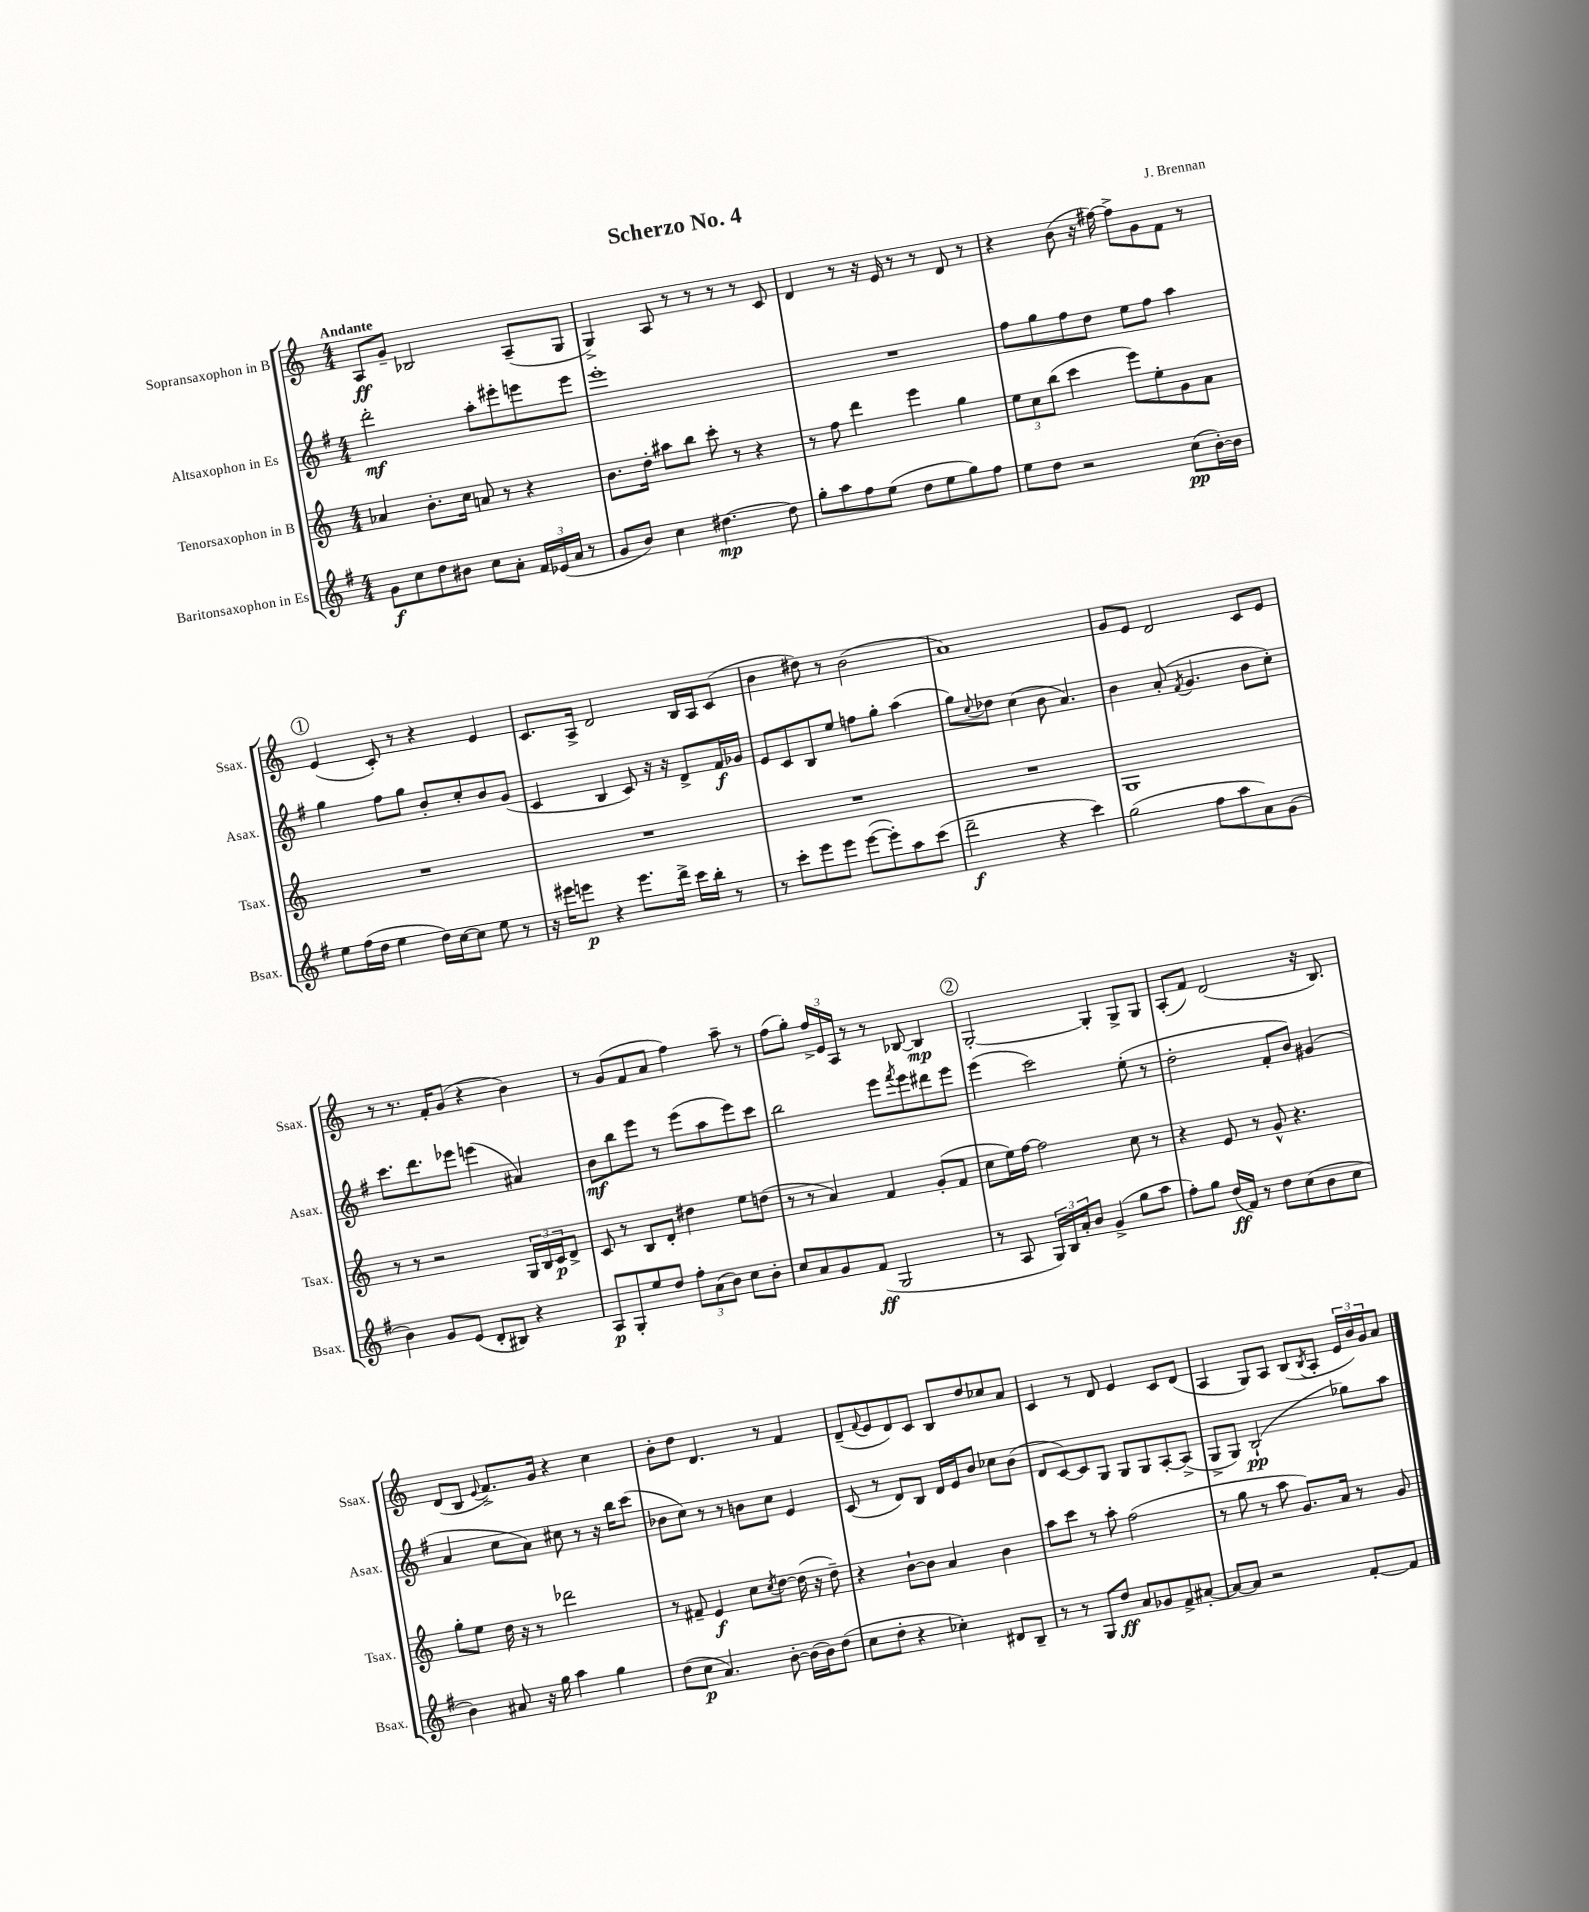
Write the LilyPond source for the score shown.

\header { title = "Scherzo No. 4" composer = "J. Brennan" }
<<
\new StaffGroup <<
\new Staff = "s0" \with { instrumentName = "Sopransaxophon in B" shortInstrumentName = "Ssax." } {
    \clef treble \key c \major \numericTimeSignature \time 4/4 \tempo "Andante"
    a8\ff g'8-- bes2 a8--( g8 |
    g4->) a8 r8 r8 r8 r8 c'8 |
    d'4 r8 r16 e'16 r8 r8 d'8 r8 |
    r4 b'8( r16 fis''16~) fis''8-> g'8 f'8 r8 |
    \mark \markup { \circle "1" } e'4( c'8-.) r8 r4 e'4 |
    c'8. a16-> d'2 b16 a16 c'8( |
    b'4 dis''8) r8 b'2( |
    a'1) |
    g'8 e'8 d'2 c'8 e'8 |
    r8 r8. f'16-. g'8( r4 b'4) |
    r8 g'8( f'8 a'8 f''4) a''8-- r8 |
    f''8( g''8-.) \tuplet 3/2 { f''16-> e'16 a16 } r8 r8 bes8~ bes4\mp |
    \mark \markup { \circle "2" } g2~-. g4-. g8-> g8 |
    a8-.( f'8) d'2( r16 b8.) |
    d'8( b8 \appoggiatura { e'8 } f'8.->) g'16 r4 c''4 |
    b'8-. d''8 d'4. r8 f'4 |
    d'8--( \appoggiatura { f'8 } e'8 d'8) c'8 b8 d''8 ces''8 a'8 |
    c'4 r8 d'8 e'4 c'8 d'8( |
    a4 g8) a8 b8( \acciaccatura { b8 } a8-. \tuplet 3/2 { e'16 b'16) g'16 } a'8 \bar "|." |
}
\new Staff = "s1" \with { instrumentName = "Altsaxophon in Es" shortInstrumentName = "Asax." } {
    \clef treble \key g \major \numericTimeSignature \time 4/4
    d'''2-.\mf a''8-. eis'''8-. e'''8 e'''8 |
    e'''1-. |
    R1 |
    fis''8 g''8 fis''8 d''8 e''8 fis''8 a''4 |
    \mark \markup { \circle "1" } g''4 fis''8 g''8 b'8-. c''8-. b'8 g'8( |
    c'4 b4 c'8) r16 r16 d'8-> fis'16\f ges'16 |
    e'8 c'8 b8 e''8 f''8 g''8-. a''4( |
    g''8) \appoggiatura { c''8 } des''8 c''4( b'8 a'4.) |
    b'4 a'8-.( \acciaccatura { fis'8 } g'4. b'8 c''8-.) |
    c'''8. d'''8. ees'''8 e'''4( ais'4) |
    b'8\mf b''8 e'''8 r8 e'''8( a''8 e'''8) c'''8 |
    b''2 e'''8 \acciaccatura { fis'''8 } e'''8 dis'''8 e'''8 |
    \mark \markup { \circle "2" } e'''4( c'''2) e''8-.( r8 |
    d''2-. fis'8-. b'8) gis'4( |
    a'4 c''8 a'8) cis''8 r8 r16 b''16 c'''8( |
    bes'8 c''8) r8 r8 b'8 c''8 e'4 |
    c'8( r8 d'8) b8 d'16 e'16 b'8 ces''8 b'8( |
    d'8 c'8~) c'8 g8 g8 g8 a8~-. a8->( |
    g8-> g8) b2-!\pp( ges''8) a''8 \bar "|." |
}
\new Staff = "s2" \with { instrumentName = "Tenorsaxophon in B" shortInstrumentName = "Tsax." } {
    \clef treble \key c \major \numericTimeSignature \time 4/4
    aes'4 b'8.-. c''16 a'8 r8 r4 |
    b'8. d''16-. ais''8 b''8 c'''8-. r8 r4 |
    r8 f''8 d'''4 e'''4 g''4 |
    \tuplet 3/2 { e''8 c''8 b''8( } c'''4 e'''8) e''8-. g'8 a'8 |
    \mark \markup { \circle "1" } R1 |
    R1 |
    R1 |
    R1 |
    g1 |
    r8 r8 r2 \tuplet 3/2 { g16 b16 c'16\p } d'8-> |
    c'8 r8 b8 d'8-. dis''4 e''8 d''8( |
    r8 r8 a'4) f'4 g'8-.( f'8 |
    \mark \markup { \circle "2" } c''8 e''16) f''16~ f''2 c''8 r8 |
    r4 e'8 r8 g'8-^ r4. |
    g''8-. e''8 d''16 r16 r8 des'''2 |
    r8 fis'8-- e'4\f c''8 \acciaccatura { c''8 } d''8~ d''16( r16 d''8--) |
    r4 b'8~-! b'8 a'4 b'4 |
    a''8 c'''8 r8 a''8-. f''2( |
    r8 g''8 r8 a''8 g'8.) a'16 r8 g'8 \bar "|." |
}
\new Staff = "s3" \with { instrumentName = "Baritonsaxophon in Es" shortInstrumentName = "Bsax." } {
    \clef treble \key g \major \numericTimeSignature \time 4/4
    g'8\f c''8 d''8 bis'8 c''8 a'8-. \tuplet 3/2 { fis'16 ees'16( a'16 } r8 |
    g'8 b'8) c''4 dis''4.~\mp dis''8 |
    g''8-. a''8 fis''8 e''8( d''8 e''8 g''8) fis''8 |
    e''8 d''8 r2 c''8\pp( b'16~-.) b'16 |
    \mark \markup { \circle "1" } e''8 fis''16( d''16 e''4 d''16) c''16~ c''8 e''8 r8 |
    r16 eis'''16 e'''8\p r4 e'''8. d'''16-> c'''16 b''16-. r8 |
    r8 c'''8-. e'''8 e'''8 e'''8~( e'''8-.) a''8 c'''8( |
    d'''2--\f r4 c'''4) |
    g''2( fis''8 a''8 a'8) g'8( |
    b'4) g'8 e'8( d'8-. bis8) r4 |
    a8\p g8-. e''8 d''8 \tuplet 3/2 { fis''8-. a'8( b'8) } c''8 b'8-. |
    c''8 a'8 g'8 fis'8\ff( g2 |
    \mark \markup { \circle "2" } r8 a8 \tuplet 3/2 { g16) b16 a'16-. } b'8 g'4->( g''8 a''8 |
    fis''8-.) g''8 d''16\ff( fis'16) r8 d''8 c''8( b'8 c''8 |
    b'4) ais'8 r16 g''16 a''4 g''4 |
    d''8( c''8\p a'4.) b'8~-. b'16( b'16) d''8( |
    c''8 d''8-. r4 ces''4-.) dis'8 b8-- |
    r8 r8 g8 d''8\ff a'8 ges'8 fis'8-> ais'8~-. |
    ais'8~ ais'8 r2 fis'8~-. fis'8 \bar "|." |
}
>>
>>
\layout { \context { \Score \remove "Bar_number_engraver" } }
